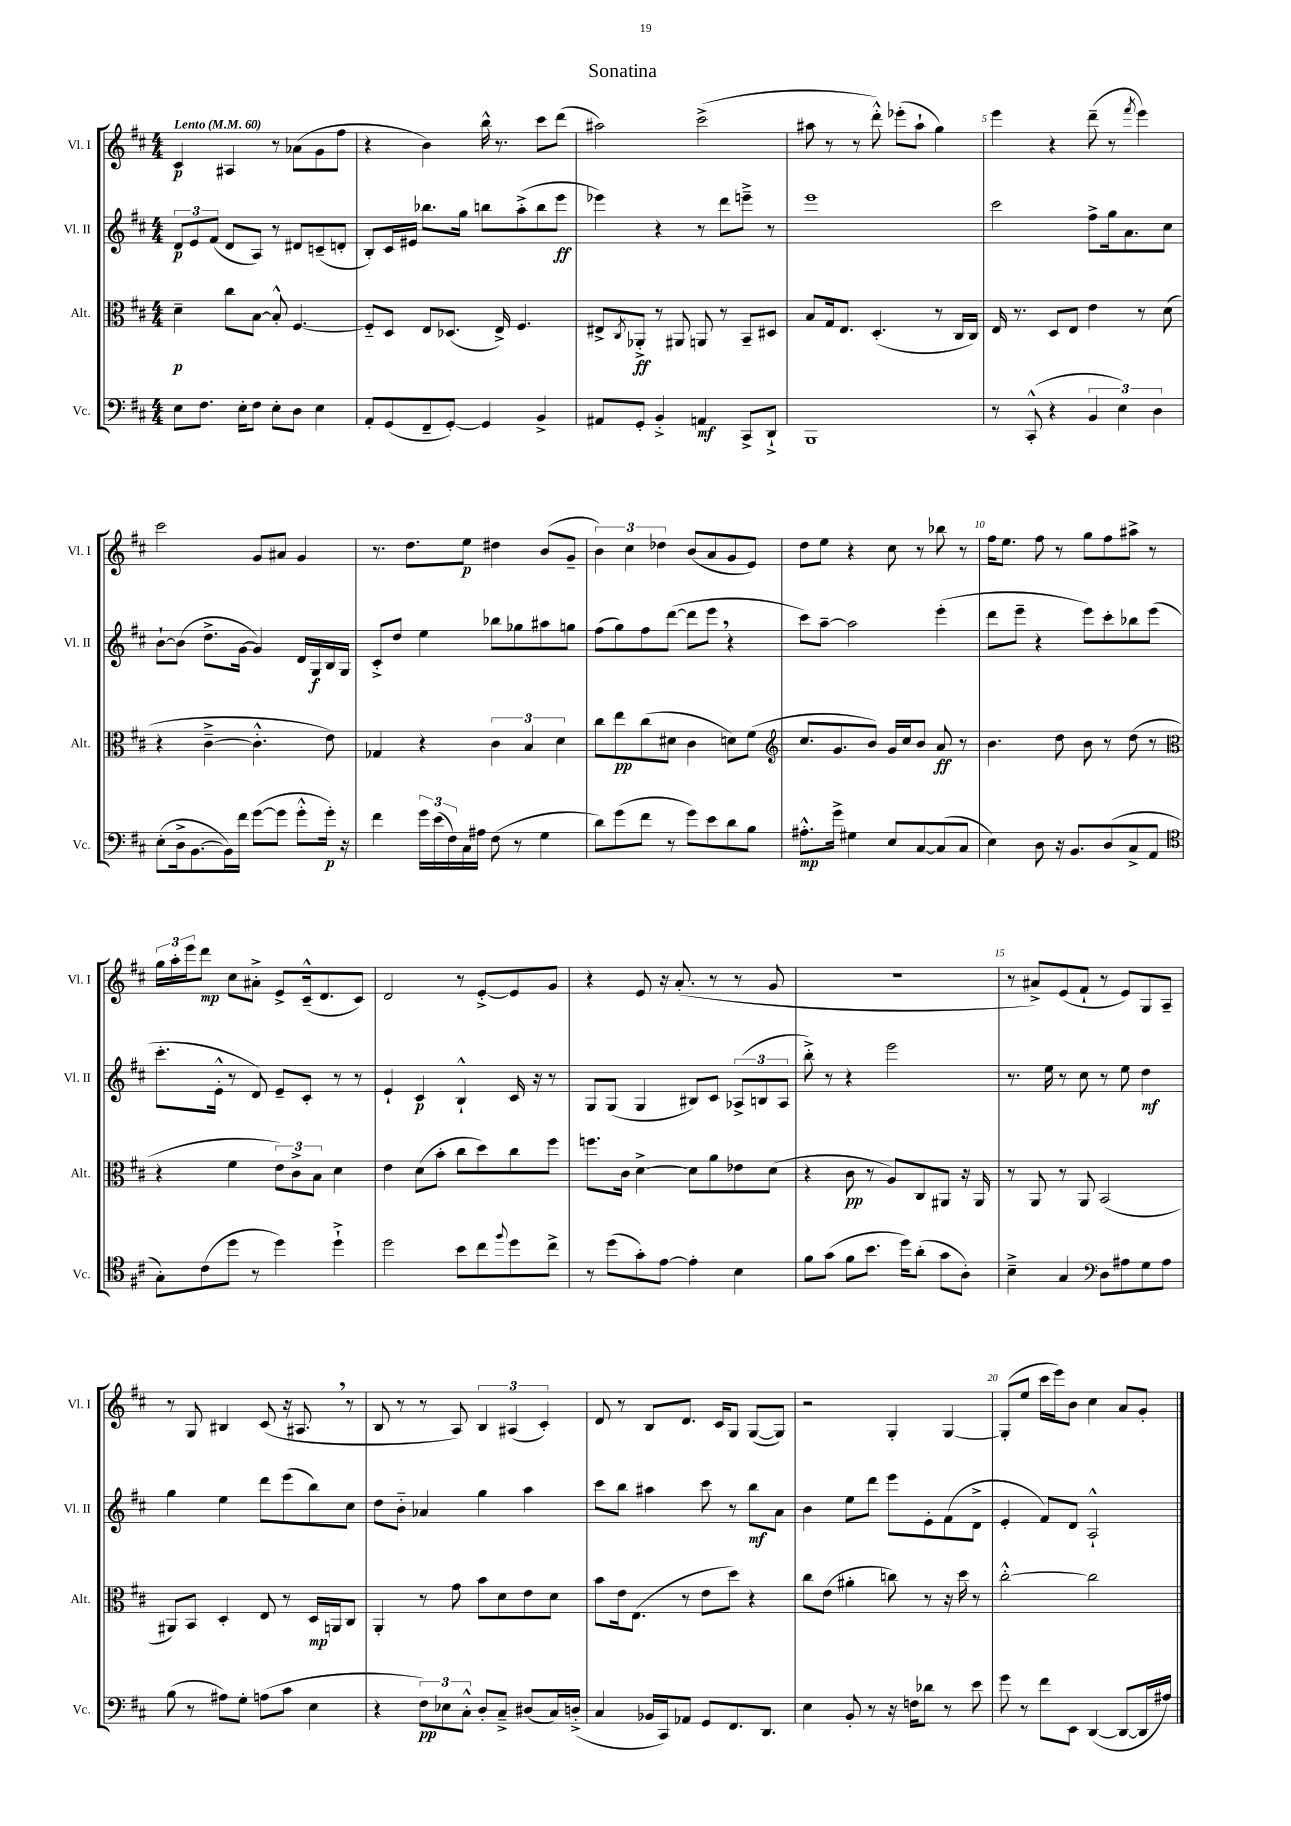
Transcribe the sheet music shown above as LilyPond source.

\header { title = "Sonatina" }
<<
\new StaffGroup <<
\new Staff = "s0" \with { instrumentName = "Vl. I" shortInstrumentName = "Vl. I" } {
    \clef treble \key d \major \numericTimeSignature \time 4/4 \tempo "Lento" 4 = 60
    cis'4\p ais4 r8 aes'8( g'8 fis''8 |
    r4 b'4) b''16-^ r8. cis'''8 d'''8( |
    ais''2) cis'''2->( |
    ais''8 r8 r8 d'''8-.-^) ees'''8-.( ais''8-! g''4) |
    e'''4 r4 d'''8--( r8 \acciaccatura { fis'''8 } e'''4) |
    cis'''2 g'8 ais'8 g'4 |
    r8. d''8. e''8\p dis''4 b'8( g'8-- |
    \tuplet 3/2 { b'4) cis''4 des''4 } b'8( a'8 g'8 e'8) |
    d''8 e''8 r4 cis''8 r8 bes''8 r8 |
    fis''16 e''8. fis''8 r8 g''8 fis''8 ais''8-> r8 |
    \tuplet 3/2 { g''16 a''16-. e'''16 } d'''8\mp cis''8 ais'8-.-> e'8-> cis'16---^( d'8. cis'8) |
    d'2 r8 e'8~-.-> e'8 g'8 |
    r4 e'8 r16 a'8.-.( r8 r8 g'8 |
    R1 |
    r8 ais'8->) e'8( fis'8-! r8 e'8) g8 a8-- |
    r8 g8 bis4 cis'8( r16 ais8. \breathe r8 |
    b8 r8 r8 a8) \tuplet 3/2 { b4 ais4( cis'4-.) } |
    d'8 r8 b8 d'8. cis'16 g8 g8~( g8) |
    r2 g4-. g4~ |
    g8-.( e''8 cis'''16 e'''16) b'8 cis''4 a'8 g'8-. \bar "|." |
}
\new Staff = "s1" \with { instrumentName = "Vl. II" shortInstrumentName = "Vl. II" } {
    \clef treble \key d \major \numericTimeSignature \time 4/4
    \tuplet 3/2 { d'8\p e'8 fis'8( } d'8 a8) r8 dis'8 c'8--( d'8-. |
    b8-.) cis'16 eis'16 bes''8. g''16 b''8 a''8-.->( b''8 e'''8\ff |
    ees'''4) r4 r8 d'''8 e'''8---> r8 |
    e'''1 |
    cis'''2 fis''8-> g''16 a'8. cis''8 |
    b'8~-! b'8( d''8.-> g'16~ g'4) d'16 g16\f b16 g16 |
    cis'8-.-> d''8 e''4 bes''8 ges''8 ais''8 g''8 |
    fis''8( g''8) fis''8 d'''8~( d'''8 e'''8 \breathe r4 |
    cis'''8) a''8~-- a''2 e'''4-.( |
    d'''8 e'''8-- r4 e'''8) cis'''8-. bes''8 e'''8( |
    cis'''8.-. e'16-.-^ r8 d'8) e'8-- cis'8-. r8 r8 |
    e'4-! cis'4\p b4-!-^ cis'16 r16 r8 |
    g8 g8( g4 bis8) cis'8 \tuplet 3/2 { aes8->( b8 aes8 } |
    b''8-.->) r8 r4 e'''2 |
    r8. e''16 r8 cis''8 r8 e''8 d''4\mf |
    g''4 e''4 d'''8 e'''8( b''8) cis''8 |
    d''8 b'8-_ aes'4 g''4 a''4 |
    cis'''8 b''8 ais''4 cis'''8 r8 b''8\mf a'8 |
    b'4 e''8 d'''8 e'''8 e'8-. fis'8( d'8-> |
    e'4-. fis'8) d'8 a2-!-^ \bar "|." |
}
\new Staff = "s2" \with { instrumentName = "Alt." shortInstrumentName = "Alt." } {
    \clef alto \key d \major \numericTimeSignature \time 4/4
    d'4--\p cis''8 b8~ b8-.-^ fis4.~ |
    fis8-_ d8 e8 des8.( e16->) fis4. |
    eis8-> \acciaccatura { cis8 } aes,8-.->\ff r8 ais,8 a,8 r8 b,8-- dis8 |
    b8 g16 e8. d4.-.( r8 cis16 cis16) |
    e16 r8. d8 e8 e'4 r8 d'8( |
    r4 cis'4~---> cis'4.-.-^ e'8) |
    ges4 r4 \tuplet 3/2 { cis'4 b4 d'4 } |
    cis''8 e''8\pp cis''8( dis'8 cis'4 d'8) fis'8( |
    \clef treble cis''8. g'8. b'8) g'16 cis''16 b'8 a'8\ff r8 |
    b'4. d''8 b'8 r8 d''8( r8 |
    \clef alto r4 fis'4 \tuplet 3/2 { e'8) cis'8-> b8 } d'4 |
    e'4 d'8( b'8-. cis''8 d''8) cis''8 fis''8 |
    f''8. cis'16 d'4~-> d'8 a'8 ees'8 d'8( |
    r4 cis'8\pp r8 a8) cis8 ais,8 r16 ais,16 |
    r8 a,8 r8 a,8 b,2( |
    ais,8) b,8 d4-. e8 r8 d16\mp a,16 cis8 |
    a,4-. r8 g'8 b'8 d'8 e'8 d'8 |
    b'8 e'16 e8.( r8 e'8 d''8) r4 |
    cis''8 e'8( ais'4-. c''8) r8 r16 d''16 r8 |
    cis''2~-.-^ cis''2 \bar "|." |
}
\new Staff = "s3" \with { instrumentName = "Vc." shortInstrumentName = "Vc." } {
    \clef bass \key d \major \numericTimeSignature \time 4/4
    e8 fis8. e16-. fis8 e8-. d8 e4 |
    a,8-. g,8( fis,8-- g,8~-.) g,4 b,4-> |
    ais,8 g,8-. b,4-.-> a,4\mf cis,8-> d,8-!-> |
    b,,1 |
    r8 cis,8-.-^( r4 \tuplet 3/2 { b,4 e4) d4 } |
    e8-.( d16-> b,8.~ b,16) fis'16 g'8~( g'8 g'8-.-^ g'16-.\p) r16 |
    fis'4 \tuplet 3/2 { g'16 e'16( fis16) } cis16 ais16 fis8( r8 g4 |
    d'8) g'8( fis'8 r8 g'8) e'8 d'8 b8 |
    ais8.-.-^\mp g'16-> gis4 e8 cis8~ cis8( cis8 |
    e4) d8 r16 b,8. d8( cis8-> a,8 |
    \clef tenor g8-.) cis'8( d''8 r8 d''4) d''4-!-> |
    d''2 b'8 cis''8 \appoggiatura { fis''8 } d''8 cis''8-> |
    r8 d''8( g'8-.) e'8~ e'4-. b4 |
    fis'8 g'8( fis'8 b'8. d''16) a'8-.( g'8 a8-.) |
    b4---> g4 \clef bass d8 ais8 g8 ais8 |
    b8( r8 ais8) g8-. a8( cis'8 e4 |
    r4 \tuplet 3/2 { fis8\pp) ees8 cis8-.-^ } d8-. cis8---> dis8( cis16) d16-.->( |
    cis4 bes,16 cis,16) aes,8 g,8 fis,8. d,8. |
    e4 b,8-. r8 r16 f16 des'8 r8 e'8 |
    g'8 r8 fis'8 e,8 d,4~( d,8~ d,16 ais16) \bar "|." |
}
>>
>>
\layout { \context { \Score \override BarNumber.break-visibility = ##(#f #t #t) barNumberVisibility = #(every-nth-bar-number-visible 5) } }
